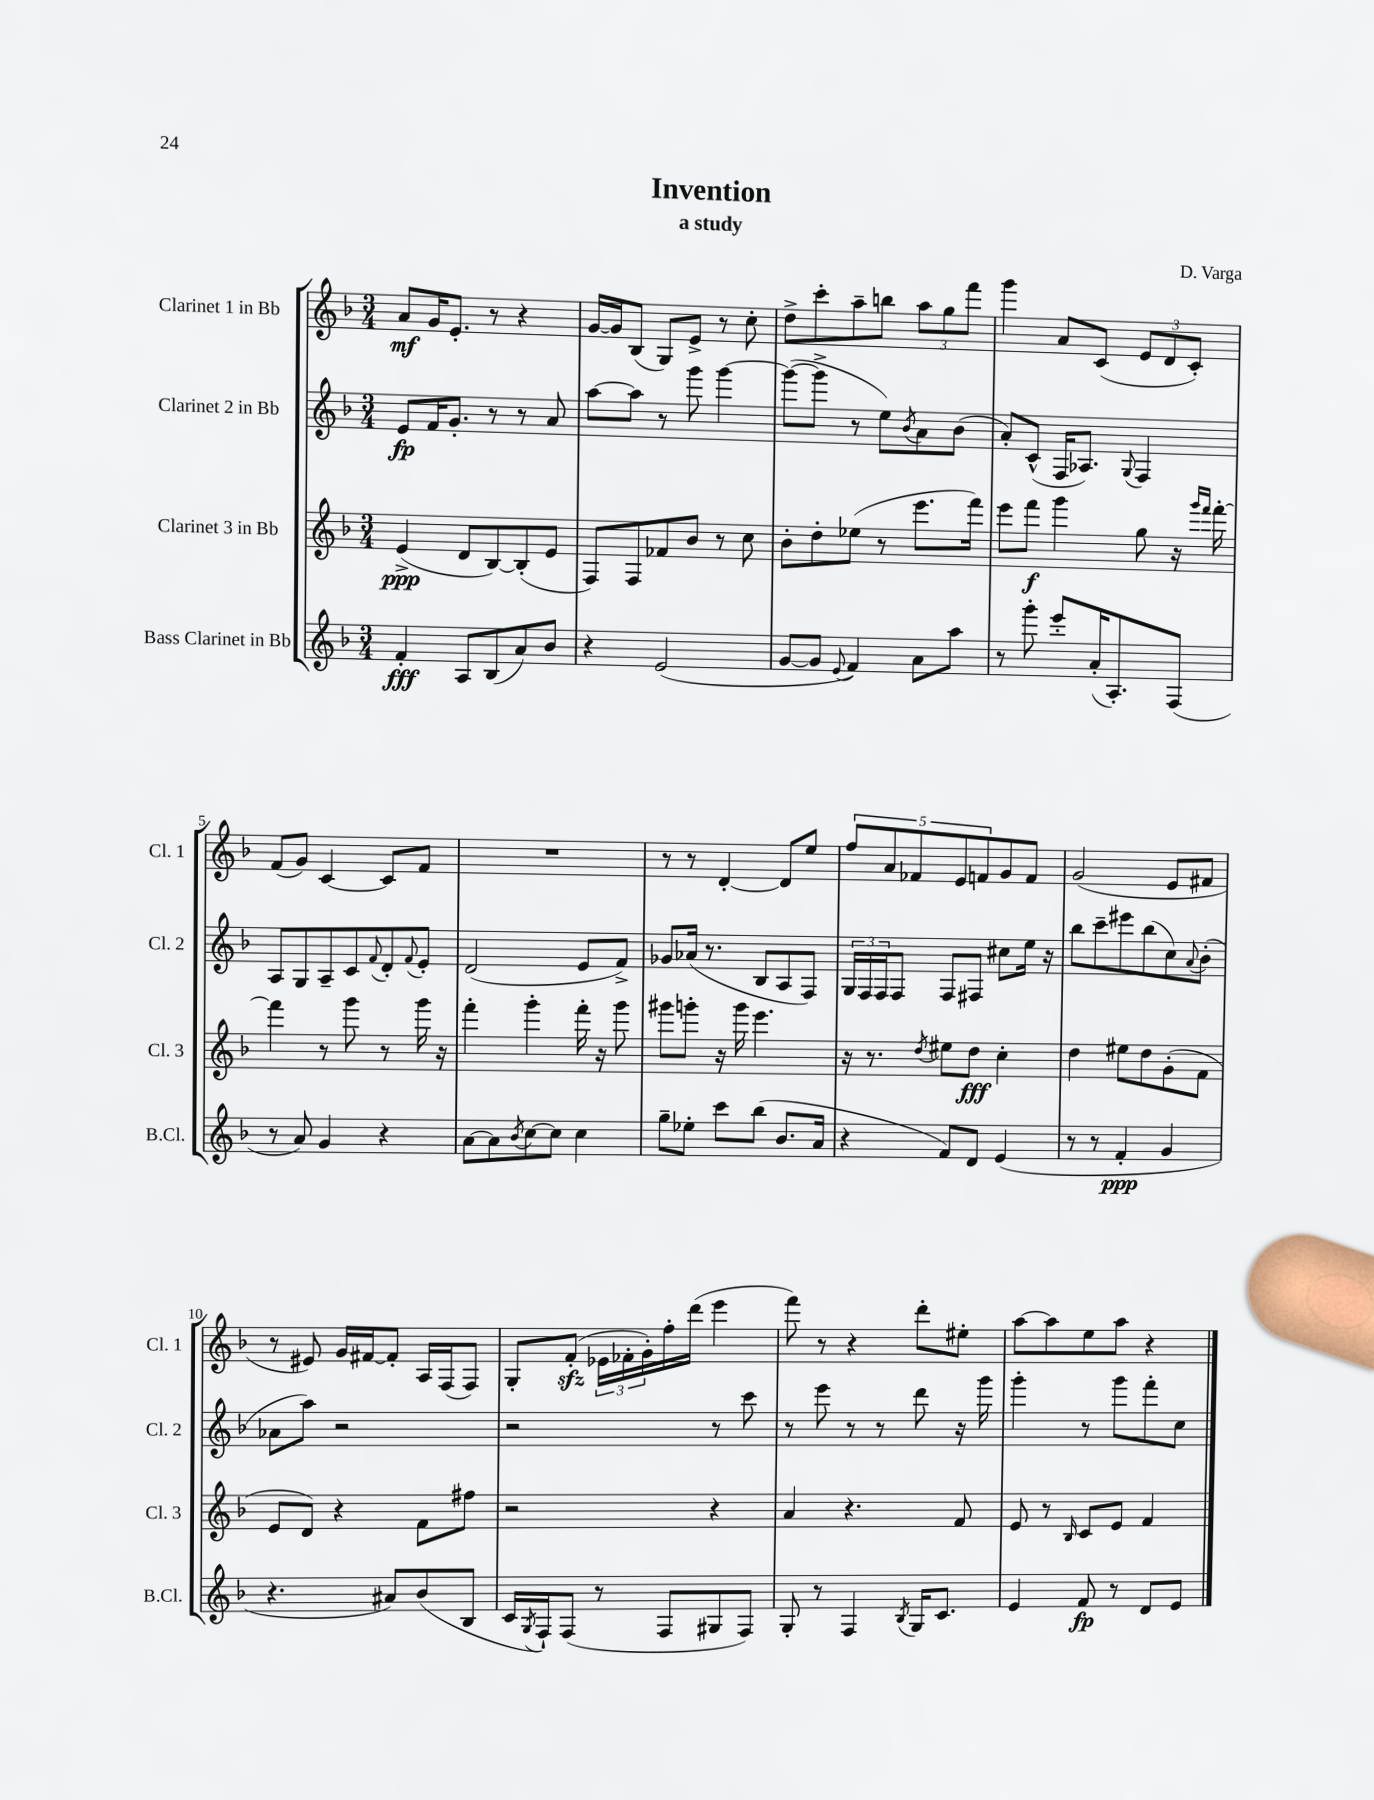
\header { title = "Invention" composer = "D. Varga" subtitle = "a study" }
<<
\new StaffGroup <<
\new Staff = "s0" \with { instrumentName = "Clarinet 1 in Bb" shortInstrumentName = "Cl. 1" } {
    \clef treble \key f \major \numericTimeSignature \time 3/4
    a'8\mf g'16 e'8.-. r8 r4 |
    g'16~ g'16 bes8( g8) e'8-> r8 c''8-. |
    d''8-> c'''8-. a''8-- b''8 \tuplet 3/2 { a''8 g''8 f'''8 } |
    g'''4 a'8 c'8( \tuplet 3/2 { e'8 d'8 c'8-.) } |
    f'8( g'8) c'4~ c'8 f'8 |
    R2. |
    r8 r8 d'4~-. d'8 e''8 |
    \tuplet 5/4 { f''8 a'8 fes'8 e'8 f'8 } g'8 f'8 |
    g'2( e'8 fis'8 |
    r8 eis'8) g'16 fis'16~ fis'8-. a16 f16( f8) |
    g8-. f'8-.\sfz( \tuplet 3/2 { ees'16 fes'16-. g'16-.) } f''16-. d'''16( e'''4 |
    f'''8) r8 r4 d'''8-. eis''8-. |
    a''8~ a''8 e''8 a''8 r4 \bar "|." |
}
\new Staff = "s1" \with { instrumentName = "Clarinet 2 in Bb" shortInstrumentName = "Cl. 2" } {
    \clef treble \key f \major \numericTimeSignature \time 3/4
    e'8\fp f'16 g'8.-. r8 r8 a'8 |
    a''8~ a''8 r8 g'''8 g'''4~ |
    g'''8~( g'''8-> r8 e''8) \acciaccatura { bes'8 } a'8 bes'8( |
    a'8-.) c'8-^( f16 aes8.) \appoggiatura { g8 } f4 |
    a8 g8 a8-- c'8 \appoggiatura { f'8 } d'8-. \appoggiatura { f'8 } e'8-. |
    d'2( e'8 f'8->) |
    ges'8 aes'16( r8. bes8 a8 f8) |
    \tuplet 3/2 { g16 f16 f16 } f8 f8 fis8 cis''8 e''16 r16 |
    bes''8 c'''8-- eis'''8 bes''8( c''8) \appoggiatura { a'8 } bes'8-.( |
    aes'8 a''8) r2 |
    r2 r8 c'''8 |
    r8 e'''8 r8 r8 d'''8 r16 g'''16 |
    g'''4-. r8 g'''8 f'''8-. c''8 \bar "|." |
}
\new Staff = "s2" \with { instrumentName = "Clarinet 3 in Bb" shortInstrumentName = "Cl. 3" } {
    \clef treble \key f \major \numericTimeSignature \time 3/4
    e'4->\ppp( d'8 bes8~) bes8-.( e'8 |
    f8) f8 fes'8 bes'8 r8 c''8 |
    bes'8-. d''8-. ees''8( r8 e'''8. f'''16) |
    e'''8 f'''8\f g'''4 g''8 r16 \grace { g'''16 f'''16 } f'''16~-. |
    f'''4 r8 g'''8 r8 g'''16 r16 |
    f'''4-. g'''4-. f'''16-. r16 g'''8 |
    gis'''8 g'''8-. r16 g'''16 e'''4. |
    r16 r8. \acciaccatura { d''8 } eis''8 d''8\fff c''4-. |
    d''4 eis''8 d''8 g'8-.( f'8 |
    e'8 d'8) r4 f'8 fis''8 |
    r2 r4 |
    a'4 r4. f'8 |
    e'8 r8 \grace { bes16 } c'8 e'8 f'4 \bar "|." |
}
\new Staff = "s3" \with { instrumentName = "Bass Clarinet in Bb" shortInstrumentName = "B.Cl." } {
    \clef treble \key f \major \numericTimeSignature \time 3/4
    f'4-.\fff a8 bes8( a'8) bes'8 |
    r4 e'2( |
    g'8~ g'8 \appoggiatura { e'8 } f'4) a'8 a''8 |
    r8 g'''8-. e'''8-. a'16-.( a8.-.) f8( |
    r8 a'8) g'4 r4 |
    a'8~ a'8 \acciaccatura { bes'8 } c''8~ c''8 c''4 |
    g''8-- ees''8-. c'''8 bes''8( bes'8. a'16 |
    r4 f'8) d'8 e'4( |
    r8 r8 f'4-.\ppp g'4 |
    r4. ais'8) bes'8( bes8 |
    c'16 \acciaccatura { g8 } f16-!) f8( r8 f8 gis8 f8) |
    g8-. r8 f4 \acciaccatura { bes8 } g16 c'8. |
    e'4 f'8\fp r8 d'8 e'8 \bar "|." |
}
>>
>>
